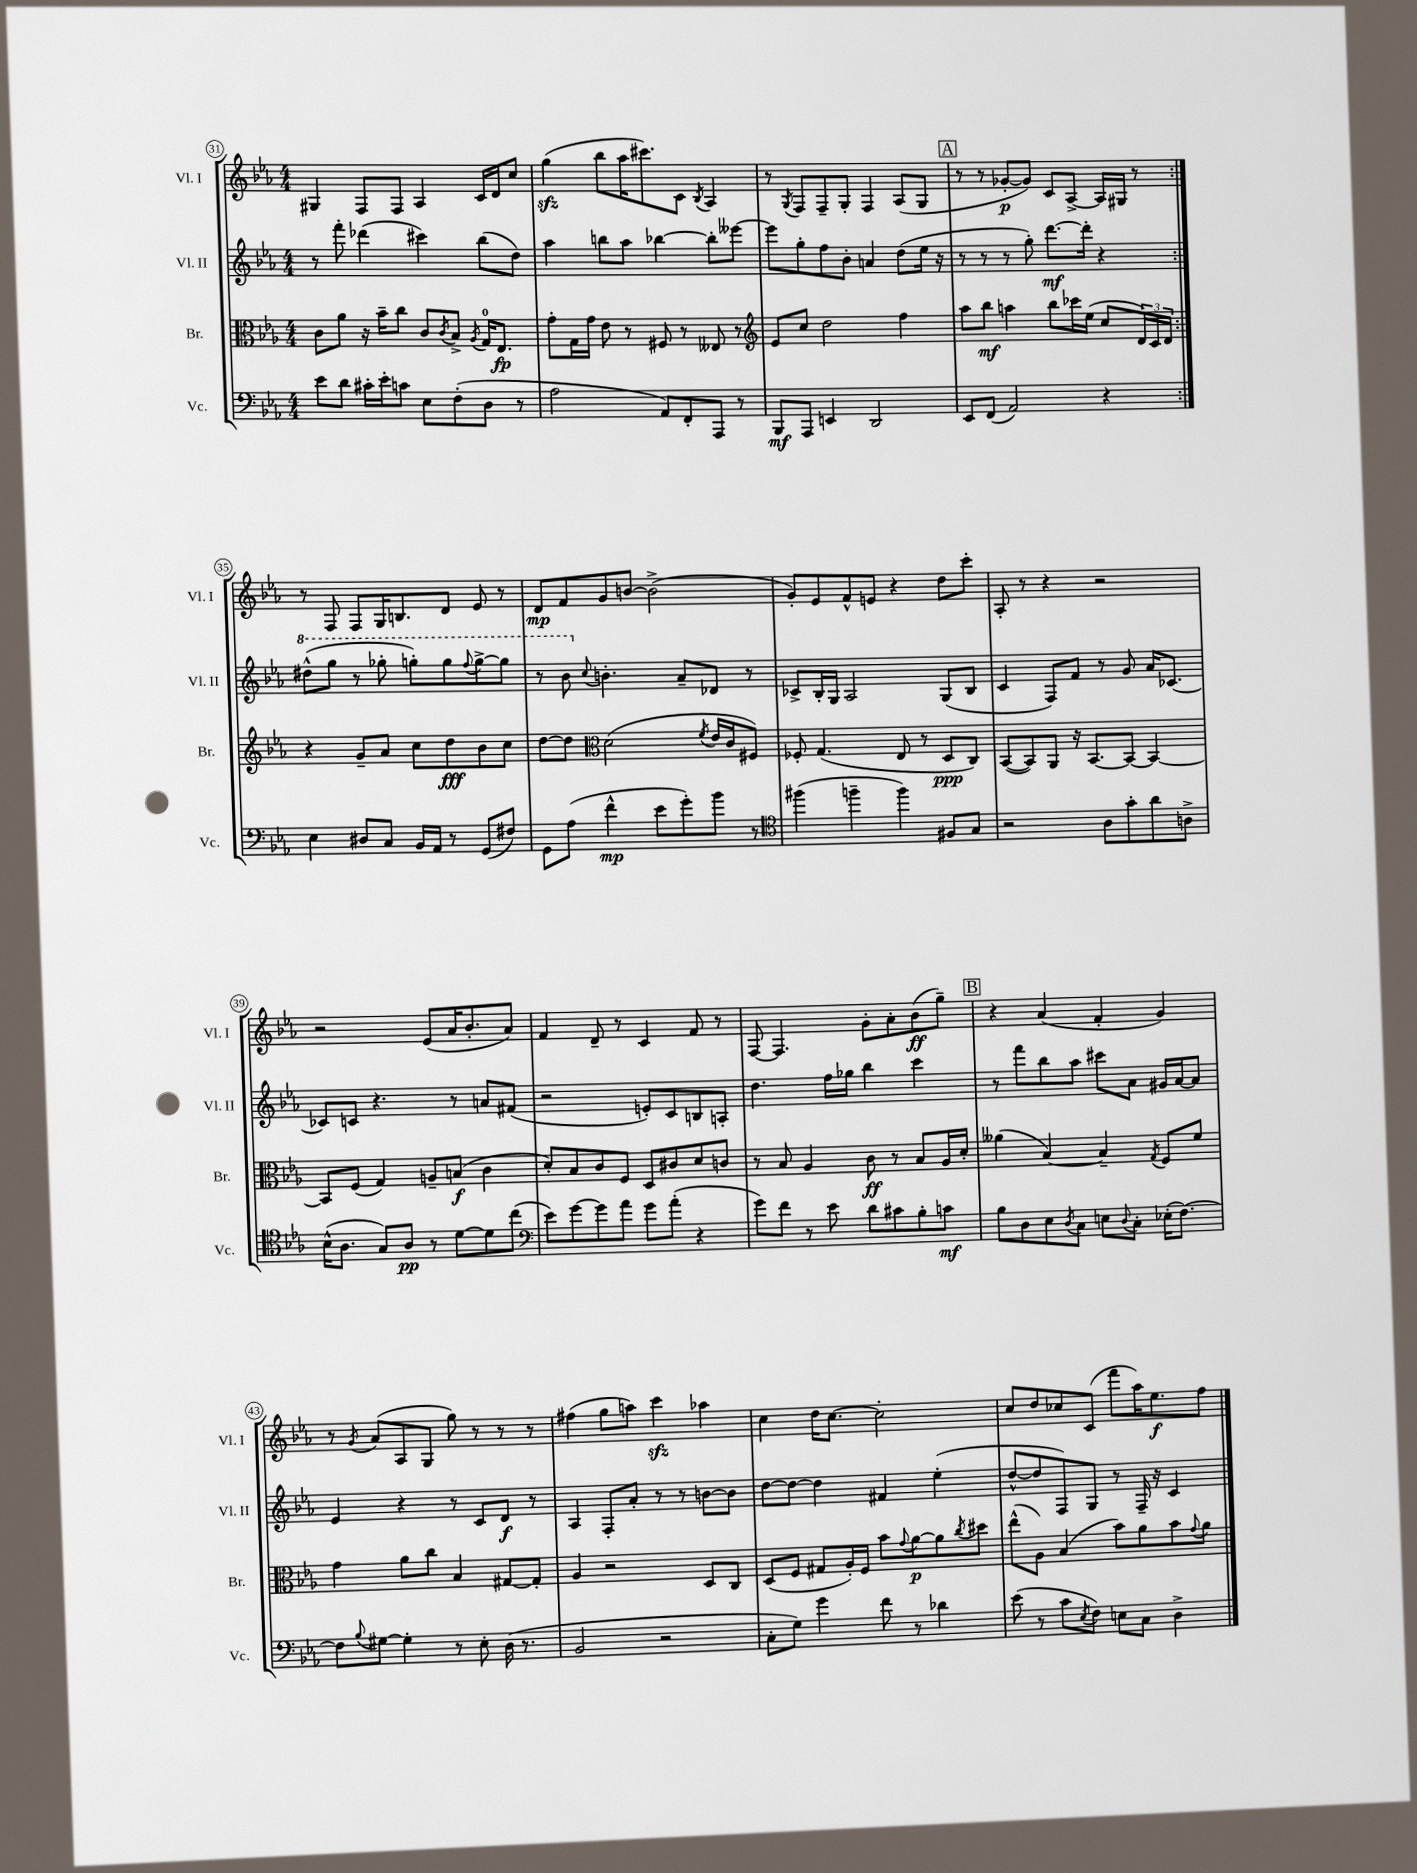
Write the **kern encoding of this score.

**kern	**kern	**kern	**kern
*staff4	*staff3	*staff2	*staff1
*clefF4	*clefC3	*clefG2	*clefG2
*k[b-e-a-]	*k[b-e-a-]	*k[b-e-a-]	*k[b-e-a-]
*M4/4	*M4/4	*M4/4	*M4/4
8e-	8c	8r	4G#
8d	8a-	8fff'	.
16c#'	16r	(4ddd-	8F
16e-'	16b-~	.	.
8c	8cc	.	8F
8E-	8c	4ccc#)	4A-
.	8qc	.	.
(8F'	8B-^	.	.
.	8qA-	.	.
8D	16G	(8bb-	16c
.	8.E-	.	16d
8r	.	8dd)	8cc
=	=	=	=
2A-	8g'	4aa-	(4gg
.	16G	.	.
.	16g	.	.
.	8e-	8bb	8bb-
.	8r	8aa-	16aa-
.	.	.	8.ccc#)
8AA-)	8F#	[4bb-	.
8FF'	8r	.	8c
.	.	.	8qB-
8AAA-	8E--	8bb-']	4A-
8r	8r	[8eee--	.
=	=	=	=
*	*clefG2	*	*
8BBB-	8e-	8eee--]	8r
.	.	.	8qG
8AAA-	8cc	8gg'	8F
4EE	2dd	8ff	8F~
.	.	8b-'	8G'
2DD	.	4a	4F
.	4ff	(8dd	(8A-
.	.	16ee-	8G
.	.	16r	.
=	=	=	=
8EE-	8aa-	8r	8r
(8FF	8bb-	8r	8r
2AA-)	4aa	8r	[8g-'
.	.	8gg')	8g-])
.	8bb-	[8.ddd	8c
.	16ccc-	.	[8A-^
.	(16ee-	16ddd']	.
4r	8cc	4r	16A-]
.	.	.	16G#
.	24d)	.	8r
.	24c	.	.
.	24d	.	.
=:|!	=:|!	=:|!	=:|!
4E-	4r	(8ddd#^^	8r
.	.	8ggg	8F
8D#	8g~	8r	8F
8C	8a-	8ggg-'	16G
.	.	.	8.B
16BB-	8cc	8ggg')	.
16AA-	.	.	.
8r	8dd	8ggg	8d
.	.	8qqfff	.
(8GG	8b-	[8ggg^	8e-
8F#)	8cc	8ggg]	8r
=	=	=	=
8GG	[8dd	8r	8d
(8A-	8dd]	8bb-	8f
*	*clefC3	*	*
.	.	8qqcc	.
4f^^	(2d	4.b'	8g
.	.	.	[8b
8e-	.	.	(2b^]
8g')	.	8a-~	.
.	8qf	.	.
8b-	16e-	8d-	.
.	16c	.	.
8r	8F#)	8r	.
=	=	=	=
*clefC4	*	*	*
(4ff#	8F-'	8c-^	8g')
.	(4.G	16B-'	8e-
.	.	16G	.
4ff~	.	2A-	8f^^
.	.	.	8e
4ff)	8E-	.	4r
.	8r	.	.
8F#	8D	(8G	8dd
8G	8C)	8B-	8ccc'
=	=	=	=
2r	([8BB-	4c	8A-'
.	8BB-])	.	8r
.	8AA-	8F)	4r
.	16r	8f	.
.	[8.BB-	.	.
8A-	.	8r	2r
8g'	8BB-_	8g	.
8a-	4BB-_	16a-	.
.	.	[8.c-	.
8A^	.	.	.
=	=	=	=
(16B-^^	8BB-]	8c-]	2r
8.A-	.	.	.
.	(8F	8c	.
8G)	4G)	4.r	.
8A-	.	.	.
8r	8A~	.	(8e-
[8d	(8B	8r	16a-
.	.	.	8.b-'
8d]	4c	8a	.
(8cc	.	(8f#	8a-)
=	=	=	=
*clefF4	*	*	*
8e-)	8d')	2r	4f
[8g	8B-	.	.
8g]	8c	.	8d~
8a-	8F	.	8r
8g	8D	8e')	4c
(8a-'	8c#	8c	.
4r	8d	8B	8f
.	8c	8A'	8r
=	=	=	=
8g)	8r	4.dd	[8F
8f	8B-	.	4.F]
8r	4A-	.	.
8e-	.	16ff	.
.	.	16gg-	.
8d	8c	4bb-	8g'
8c#	8r	.	8a-'
8B-'	8B-	4ccc	(8b-
8c	16A-	.	8gg~)
.	16d'	.	.
=	=	=	=
8B-	(4a--	8r	4r
8D	.	8fff	.
8E-	[4B-)	8bb-	(4a-
8qD	.	.	.
8C	.	8aa-	.
8E	4B-~]	8ccc#	4f'
8qqD	.	.	.
8C'	.	8a-	.
.	8qG	.	.
(16E-'	8F	16g#	4g)
[8.F)	.	[16a-	.
.	8f	8a-]	.
=	=	=	=
8F]	4g	4e-	8r
8qqB-	.	.	8qg
[8G#	.	.	(8a-
4G#']	8a-	4r	8A-
.	8cc	.	8G
8r	4B-	8r	8gg)
8E-'	.	8c	8r
(16D	[8G#	8d	8r
8.r	.	.	.
.	8G#']	8r	8r
=	=	=	=
2BB-	4A-	4A-	(4ff#
.	2r	8F'	8gg
.	.	8a-'	8aa)
2r	.	8r	4ccc
.	.	8r	.
.	8D	[8b	4aa-
.	8C	8b]	.
=	=	=	=
8C'	(8D	[8dd	4cc
8G)	8F	8dd_	.
4g	8G#	4dd]	16dd
.	.	.	[8.cc
.	16A-')	.	.
.	16F	.	.
8f	8b-	4f#	2cc']
.	8qqg	.	.
8r	[8a-	.	.
4d-	8a-]	(4ee-'	.
.	8qcc	.	.
.	8dd#	.	.
=	=	=	=
(8e-	(8ee-^^	[8dd^^	8cc
8r	8A-)	8dd]	8dd
8c	(4B-	8F)	8cc-
8qE-	.	.	.
8F)	.	8G	(8c
8E	8b-)	8r	8fff
8C	8a-	16F~	16aa-)
.	.	16r	8.ee-
4D^	8b-	4c	.
.	8qqg	.	.
.	8a-	.	8ff
==	==	==	==
*-	*-	*-	*-
